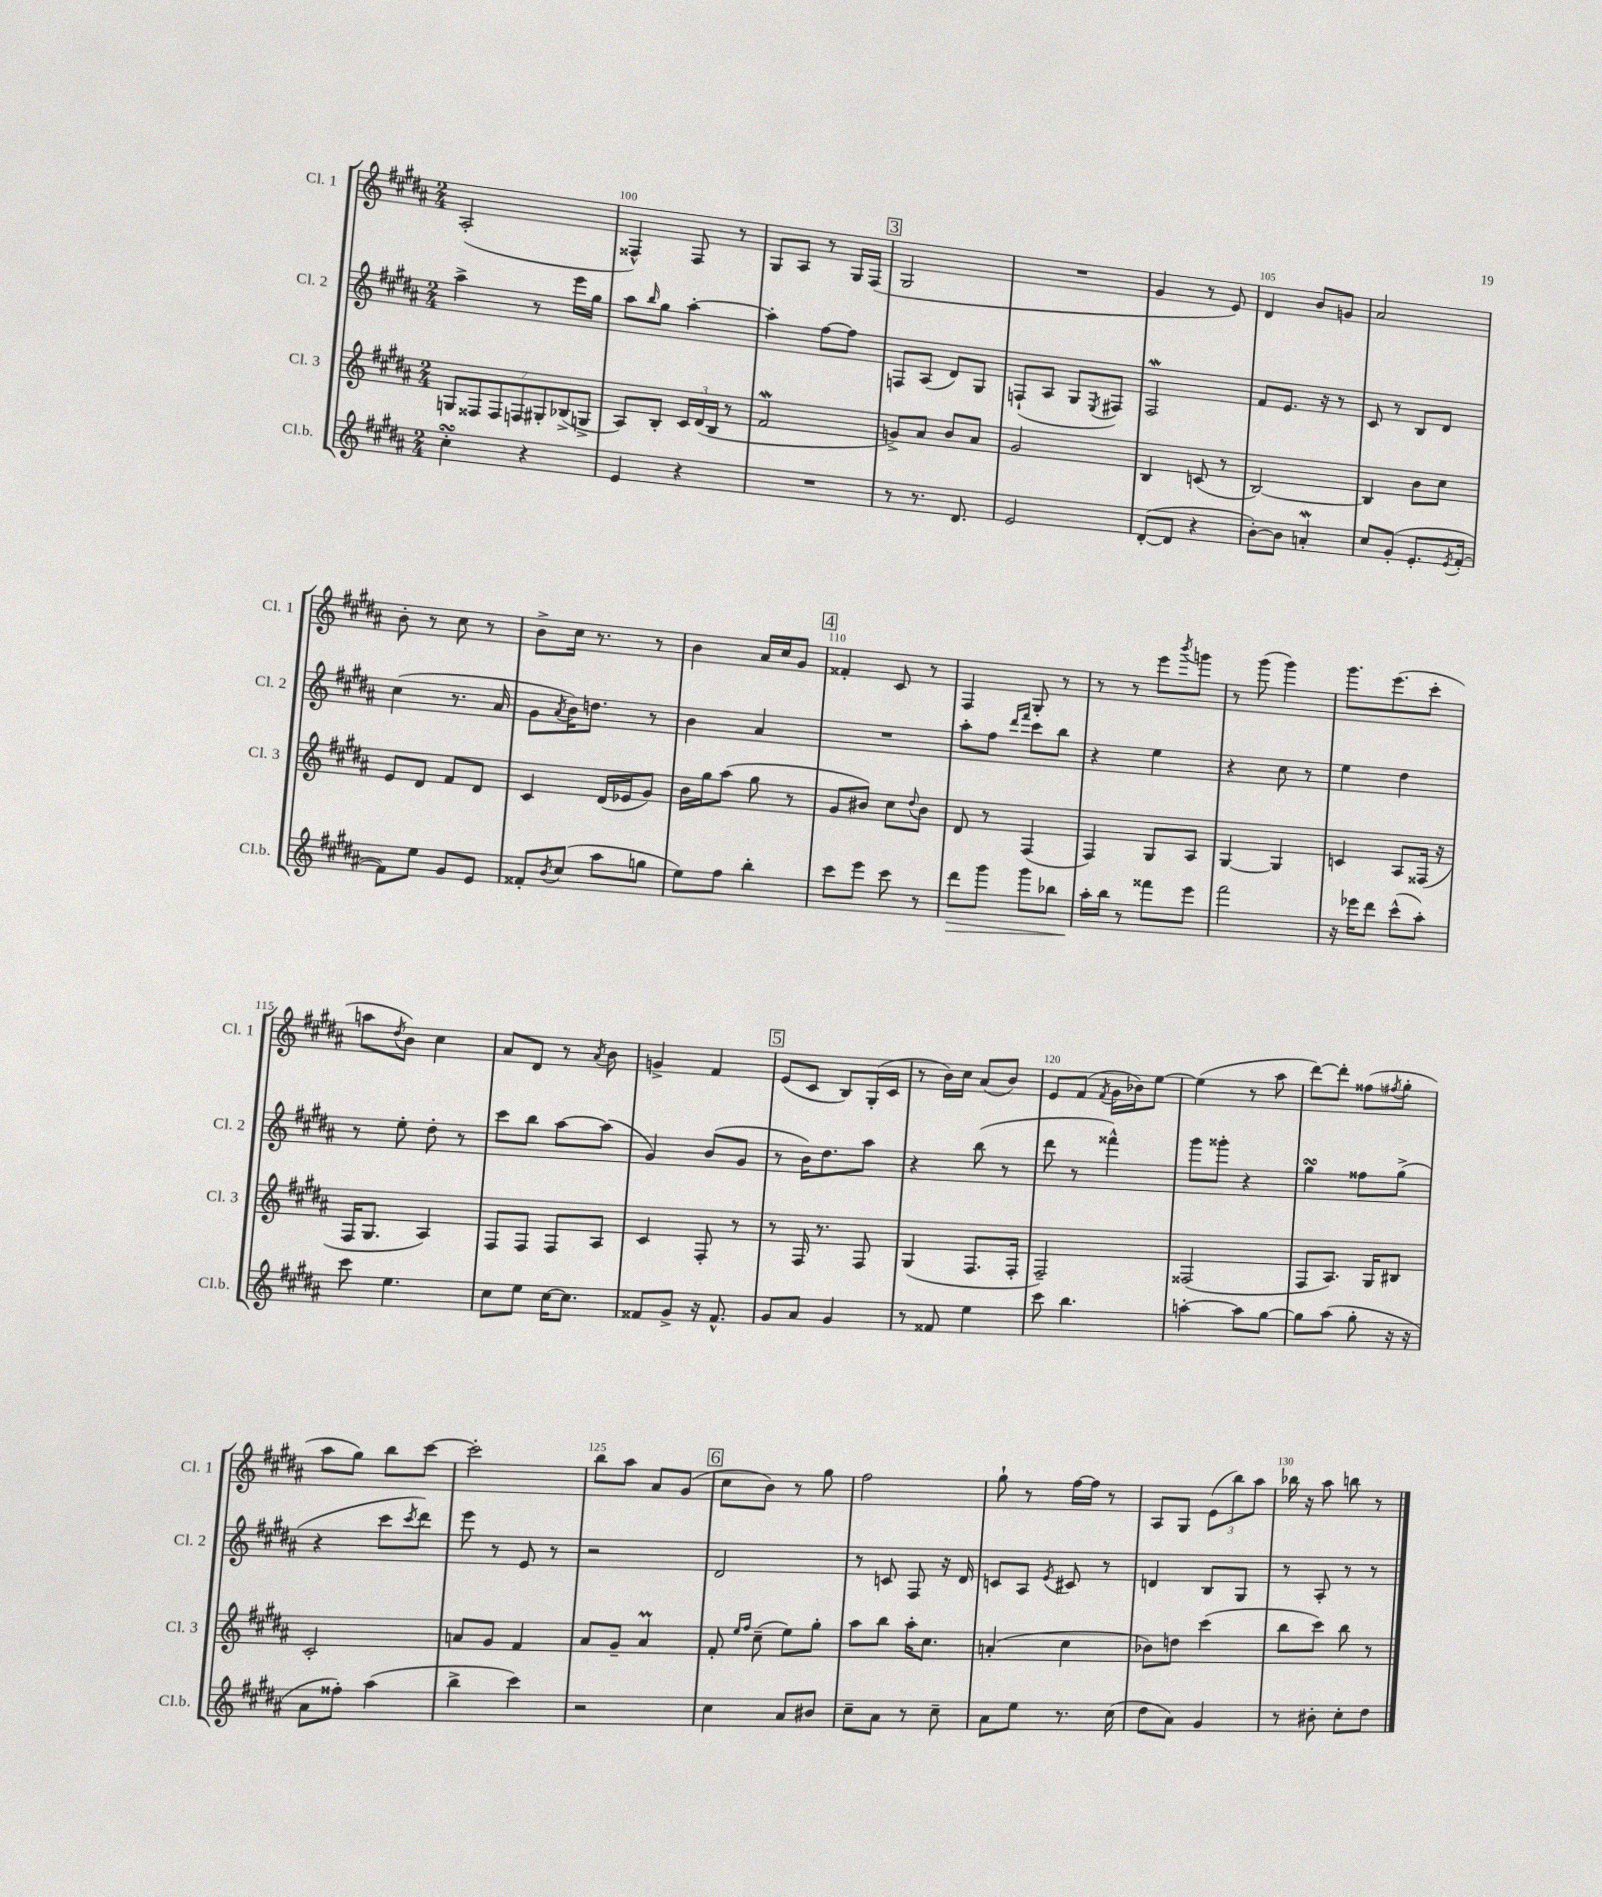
<<
\new StaffGroup <<
\new Staff = "s0" \with { instrumentName = "Cl. 1" shortInstrumentName = "Cl. 1" } {
    \clef treble \key b \major \numericTimeSignature \time 2/4
    ais2-.( |
    fisis4-^) fisis8 r8 |
    gis8 ais8 r8 gis16 fis16( |
    \mark \markup { \box "3" } gis2 |
    R2 |
    gis'4 r8 e'8) |
    dis'4 b'8 g'8 |
    ais'2 |
    b'8-. r8 cis''8 r8 |
    b'8-> cis''16 r8. r8 |
    b'4 ais'16 cis''16 gis'8 |
    \mark \markup { \box "4" } fisis'4-. cis'8 r8 |
    fis4 gis8-. r8 |
    r8 r8 e'''8 \acciaccatura { b'''8 } g'''8 |
    r8 gis'''8( gis'''4) |
    gis'''8. e'''8.( cis'''8-. |
    a''8 \acciaccatura { dis''8 } b'8) cis''4 |
    ais'8 dis'8 r8 \acciaccatura { ais'8 } b'8 |
    g'4-> fis'4 |
    \mark \markup { \box "5" } e'8( cis'8 b8) gis16-.( cis'16 |
    r8 b'16) cis''16 ais'8( b'8) |
    e'8 fis'8( \acciaccatura { fis'8 } gis'16 bes'16) e''8~ |
    e''4( r8 ais''8 |
    dis'''8~) dis'''8-. fisis''8( \acciaccatura { fis''8 } gis''8-. |
    ais''8 gis''8) b''8 cis'''8~ |
    cis'''2-. |
    b''8 ais''8 ais'8 gis'8( |
    \mark \markup { \box "6" } cis''8 b'8) r8 gis''8 |
    fis''2 |
    gis''8-! r8 fis''16~ fis''16 r8 |
    ais8 gis8 \tuplet 3/2 { e'8( b''8) ais''8 } |
    bes''16 r16 ais''8 b''8 r8 \bar "|." |
}
\new Staff = "s1" \with { instrumentName = "Cl. 2" shortInstrumentName = "Cl. 2" } {
    \clef treble \key b \major \numericTimeSignature \time 2/4
    ais''4-> r8 e'''16 gis''16 |
    ais''8 \grace { b''16 } gis''8 ais''4~-. |
    ais''4-. fis''8~ fis''8 |
    \mark \markup { \box "3" } f8 ais8( dis'8) gis8 |
    f8-!( ais8 gis8 \acciaccatura { e8 } fis8) |
    fis2\mordent |
    fis'8 e'8. r16 r8 |
    cis'8 r8 b8 dis'8 |
    cis''4( r8. ais'16 |
    gis'8 \acciaccatura { ais'8 } b'16) d''8. r8 |
    b'4 ais'4 |
    \mark \markup { \box "4" } R2 |
    ais''8-. fis''8 \grace { dis'''16 fis'''16 } cis'''8 b''8 |
    r4 e''4 |
    r4 cis''8 r8 |
    e''4 dis''4 |
    r8 e''8-. dis''8-. r8 |
    cis'''8 b''8 ais''8~ ais''8( |
    gis'4) b'8( gis'8 |
    \mark \markup { \box "5" } r8 b'16) dis''8. ais''8 |
    r4 b''8( r8 |
    dis'''8 r8 fisis'''4-^) |
    gis'''8 gisis'''8-. r4 |
    gis''4\turn fisis''8 gis''8->( |
    r4 cis'''8 \acciaccatura { cis'''8 } dis'''8) |
    e'''8 r8 e'8 r8 |
    r2 |
    \mark \markup { \box "6" } dis'2 |
    r8 c'8 fis8 r16 dis'16 |
    c'8 ais8 \acciaccatura { e'8 } cis'8 r8 |
    d'4 b8 gis8 |
    r8 ais8-. r8 r8 \bar "|." |
}
\new Staff = "s2" \with { instrumentName = "Cl. 3" shortInstrumentName = "Cl. 3" } {
    \clef treble \key b \major \numericTimeSignature \time 2/4
    \tuplet 7/4 { g8 fisis8 fisis8 f8 gis8-. bes8->( g8-> } |
    ais8) b8-. \tuplet 3/2 { cis'16 dis'16( b16 } r8 |
    fis'2\mordent |
    \mark \markup { \box "3" } g'8->) ais'8 b'8 ais'8 |
    gis'2 |
    b4 c'8( r8 |
    b2~) |
    b4 b'8 cis''8 |
    e'8 dis'8 fis'8 dis'8 |
    cis'4 dis'16( ees'16 gis'8) |
    b'16 gis''16 ais''8( gis''8 r8 |
    \mark \markup { \box "4" } gis'8 bis'8) cis''8 \appoggiatura { dis''8 } bis'8 |
    dis'8 r8 fis4( |
    fis4) gis8 ais8 |
    gis4~ gis4 |
    c'4 ais8 fisis16( r16 |
    fis16 gis8. ais4) |
    fis8 fis8 fis8 ais8 |
    cis'4 fis8-. r8 |
    \mark \markup { \box "5" } r8 fis16 r8. fis8 |
    gis4( fis8. fis16-. |
    fis2--) |
    fisis2( |
    fis8 ais8.) gis16 bis8 |
    cis'2-. |
    a'8 gis'8 fis'4 |
    ais'8 gis'8-- ais'4\prall |
    \mark \markup { \box "6" } fis'8-. \grace { e''16 fis''16 } cis''8--( e''8) gis''8-. |
    ais''8 b''8 ais''16-. cis''8. |
    a'4-.( cis''4 |
    bes'8) d''8 cis'''4( |
    b''8 cis'''8) b''8 r8 \bar "|." |
}
\new Staff = "s3" \with { instrumentName = "Cl.b." shortInstrumentName = "Cl.b." } {
    \clef treble \key b \major \numericTimeSignature \time 2/4
    cis''4-.\turn r4 |
    e'4 r4 |
    R2 |
    \mark \markup { \box "3" } r8 r8. dis'8. |
    e'2 |
    dis'8~-.( dis'8 r4 |
    b'8~-.) b'8 a'4-.\mordent |
    cis''8 gis'8-.( e'8.-. \acciaccatura { e'8 } fis'16~-. |
    fis'8) e''8 gis'8 e'8 |
    fisis'8-. \acciaccatura { b'8 } cis''8( ais''8 g''8 |
    e''8) fis''8 b''4-. |
    \mark \markup { \box "4" } cis'''8 e'''8 cis'''8 r8 |
    dis'''8\> gis'''8 gis'''8 bes''8 |
    ais''16-.\! b''16 r8 fisis'''8 e'''8 |
    fis'''2 |
    r16 ees'''16 dis'''8 cis'''8-^( ais''8-.) |
    cis'''8 e''4. |
    cis''8 e''8 cis''16~ cis''8. |
    fisis'8 gis'8-> r16 fisis'8.-^ |
    \mark \markup { \box "5" } gis'8 ais'8 gis'4 |
    r8 fisis'8 e''4 |
    cis'''8 b''4. |
    a''4~-. a''8 gis''8~ |
    gis''8 ais''8( gis''8-. r16 r16 |
    ais'8 fisis''8-.) ais''4( |
    b''4-> cis'''4) |
    r2 |
    \mark \markup { \box "6" } cis''4 ais'8 bis'8 |
    cis''8-- ais'8 r8 cis''8-- |
    ais'8 e''8 r8. cis''16( |
    dis''8 ais'8) gis'4 |
    r8 bis'8-. cis''8-. dis''8 \bar "|." |
}
>>
>>
\layout { \context { \Score currentBarNumber = #99 \override BarNumber.break-visibility = ##(#f #t #t) barNumberVisibility = #(every-nth-bar-number-visible 5) } }
